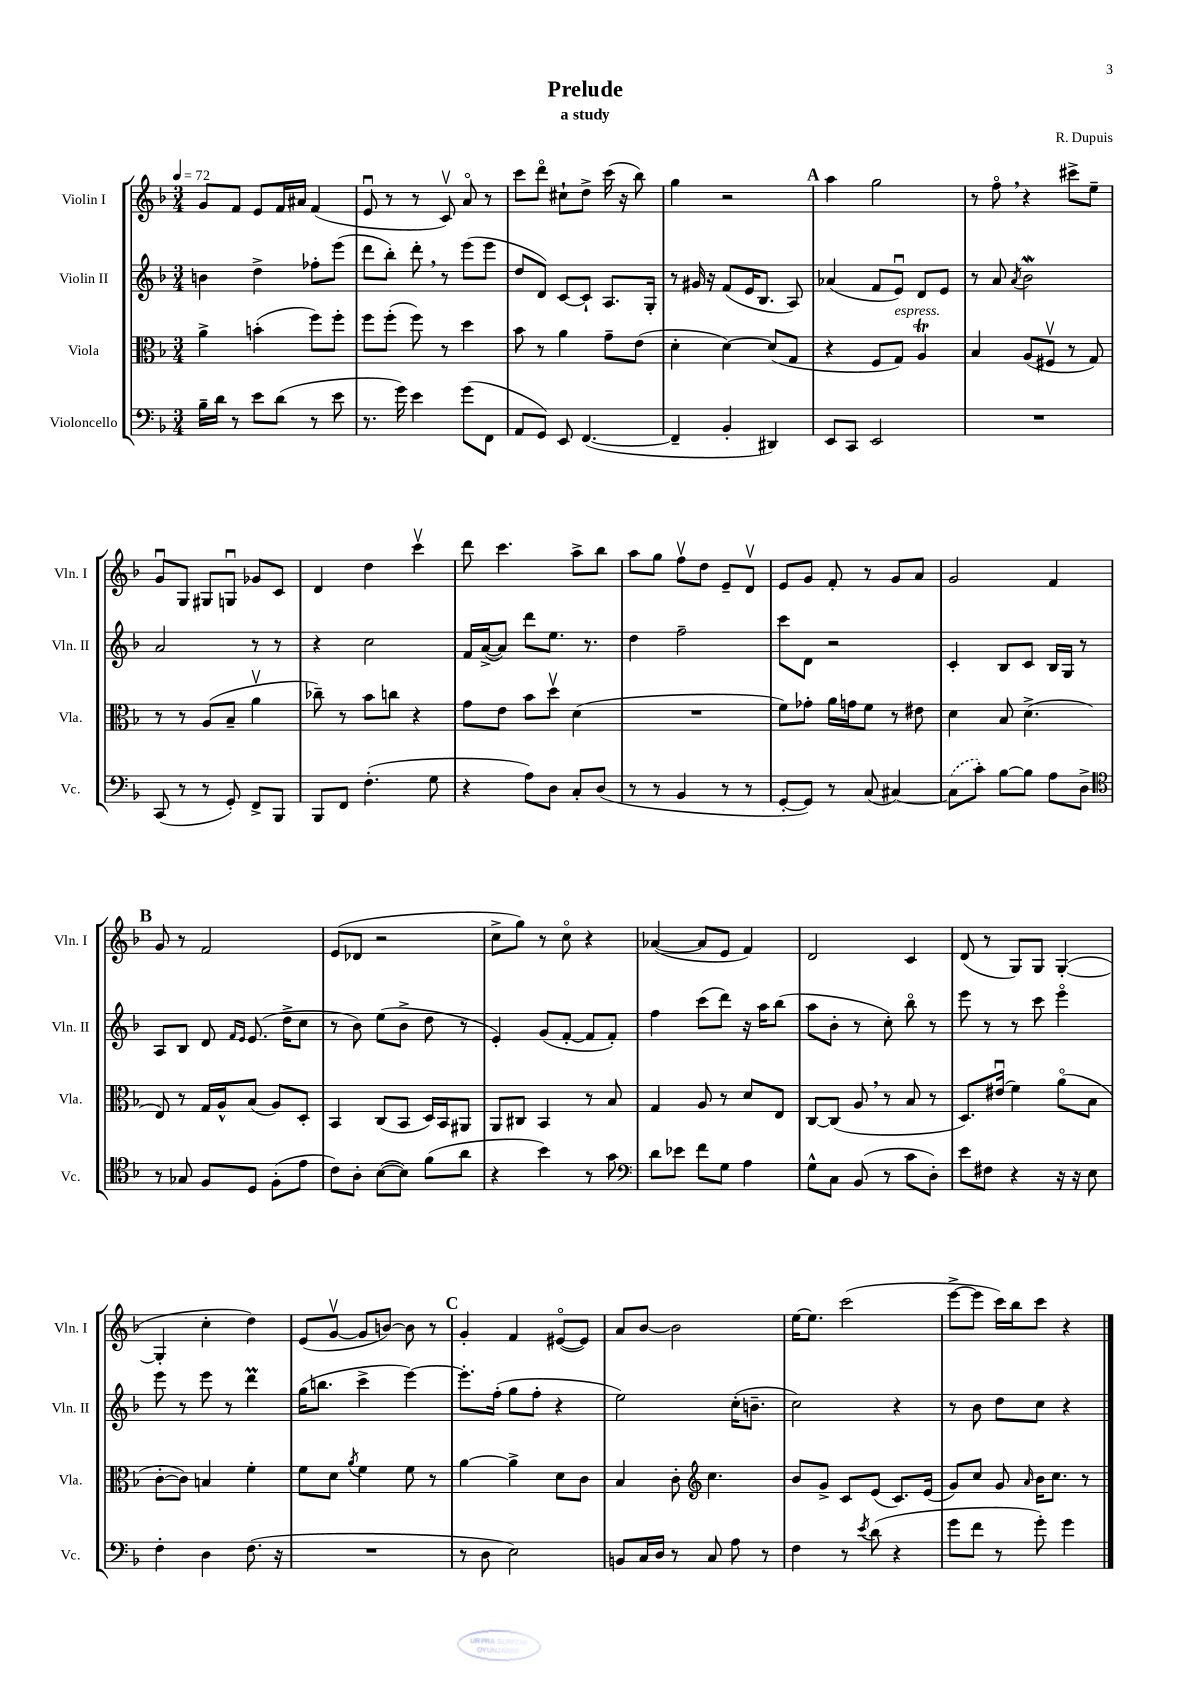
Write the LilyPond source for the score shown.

\header { title = "Prelude" composer = "R. Dupuis" subtitle = "a study" }
<<
\new StaffGroup <<
\new Staff = "s0" \with { instrumentName = "Violin I" shortInstrumentName = "Vln. I" } {
    \clef treble \key f \major \numericTimeSignature \time 3/4 \tempo 4 = 72
    \autoBeamOff g'8[ f'8] e'8[ f'16 ais'16] f'4( |
    e'8\downbow r8 r8 c'8\upbow) a'8\flageolet r8 |
    c'''8[ d'''8]\flageolet cis''8[-! d''8]-> c'''16( r16 bes''8) |
    g''4 r2 |
    \mark \markup { \bold "A" } a''4 g''2 |
    r8 f''8\flageolet \breathe r4 cis'''8[-> e''8]-- |
    g'8[\downbow g8] gis8[ g8]\downbow ges'8[ c'8] |
    d'4 d''4 c'''4\upbow |
    d'''8 c'''4. a''8[-> bes''8] |
    a''8[ g''8] f''8[\upbow d''8] e'8[-- d'8]\upbow |
    e'8[ g'8] f'8-. r8 g'8[ a'8] |
    g'2 f'4 |
    \mark \markup { \bold "B" } g'8 r8 f'2 |
    e'8[( des'8] r2 |
    c''8[-> g''8]) r8 c''8\flageolet r4 |
    aes'4~( aes'8[ e'8] f'4) |
    d'2 c'4 |
    d'8( r8 g8[) g8] g4~-.( |
    g4-. c''4-. d''4) |
    e'8[( g'8]~\upbow g'8[ b'8]~) b'8 r8 |
    \mark \markup { \bold "C" } g'4-. f'4 eis'8[~\flageolet( eis'8]) |
    a'8[ bes'8]~ bes'2 |
    e''16[~ e''8.] c'''2( |
    e'''8[~-> e'''8] c'''16[) bes''16 c'''8] r4 \bar "|." |
}
\new Staff = "s1" \with { instrumentName = "Violin II" shortInstrumentName = "Vln. II" } {
    \clef treble \key f \major \numericTimeSignature \time 3/4
    \autoBeamOff b'4 d''4-> fes''8[-. e'''8]( |
    d'''8[ bes''8]-.) d'''8-. \breathe r8 e'''8[( e'''8] |
    d''8[ d'8]) c'8[~ c'8]-! a8.[ g16]-. |
    r8 gis'16 r16 f'8[( e'16 bes8.] a8) |
    \mark \markup { \bold "A" } aes'4( f'8[ e'8]\downbow) d'8[ e'8] |
    r8 a'8 \acciaccatura { a'8 } bes'2\mordent |
    a'2 r8 r8 |
    r4 c''2 |
    f'16[ a'16~->( a'8]) d'''8[ e''8.] r8. |
    d''4 f''2-- |
    c'''8[ d'8] r2 |
    c'4-. bes8[ c'8] bes16[ g16] r8 |
    \mark \markup { \bold "B" } a8[ bes8] d'8 \grace { f'16[ e'16] } e'8.( d''16[-> c''8] |
    r8 bes'8) e''8[( bes'8]-> d''8 r8 |
    e'4-.) g'8[( f'8]~-. f'8[ f'8]-.) |
    f''4 c'''8[( d'''8]) r16 a''16[ bes''8]( |
    a''8[ bes'8]-. r8 c''8-.) bes''8\flageolet r8 |
    e'''8 r8 r8 c'''8 e'''4\flageolet |
    e'''8 r8 e'''8 r8 d'''4\prall |
    g''16[( b''8.] c'''4-> e'''4~) |
    \mark \markup { \bold "C" } e'''8.[-. f''16]-.( g''8[ f''8]-. r4 |
    e''2) c''16[-.( b'8.]-- |
    c''2) r4 |
    r8 bes'8 d''8[ c''8] r4 \bar "|." |
}
\new Staff = "s2" \with { instrumentName = "Viola" shortInstrumentName = "Vla." } {
    \clef alto \key f \major \numericTimeSignature \time 3/4
    \autoBeamOff a'4-> b'4-.( f''8[) f''8]-. |
    f''8[ f''8]-.( f''8) r8 d''4 |
    bes'8 r8 a'4 g'8[-- e'8]( |
    d'4-. d'4~) d'8[( g8] |
    \mark \markup { \bold "A" } r4 f8[ g8]^\markup { \italic "espress." }) a4\trill |
    bes4 a8[( fis8]\upbow r8 g8) |
    r8 r8 a8[( bes8]-- a'4\upbow |
    ces''8--) r8 bes'8[ c''8] r4 |
    g'8[ e'8] bes'8[ d''8]\upbow d'4( |
    R2. |
    f'8[) ges'8]-. a'16[ g'16 f'8] r8 eis'8 |
    d'4 bes8 d'4.->( |
    \mark \markup { \bold "B" } e8) r8 g16[ a16-^ bes8]( a8[) d8]-. |
    bes,4 c8[( bes,8] d16[) bes,16 ais,8] |
    a,8[ cis8] bes,4 r8 bes8 |
    g4 a8 r8 d'8[ e8] |
    c8[~ c8]( a8 \breathe r8 bes8 r8 |
    d8.[) eis'16]\downbow( f'4) a'8[\flageolet( bes8] |
    c'8[~-. c'8]) b4 f'4-. |
    f'8[ d'8] \acciaccatura { a'8 } f'4 f'8 r8 |
    \mark \markup { \bold "C" } a'4~ a'4-> d'8[ c'8] |
    bes4 c'8-. \clef treble c''4. |
    bes'8[ g'8]-> c'8[ e'8]( c'8.[) e'16]( |
    g'8[) c''8] g'8 \grace { a'16 } bes'16[ c''8.] r8 \bar "|." |
}
\new Staff = "s3" \with { instrumentName = "Violoncello" shortInstrumentName = "Vc." } {
    \clef bass \key f \major \numericTimeSignature \time 3/4
    \autoBeamOff bes16[-- d'16] r8 e'8[ d'8]( r8 e'8 |
    r8. g'16) e'4 g'8[( f,8] |
    a,8[ g,8]) e,8 f,4.~( |
    f,4-- bes,4-. dis,4) |
    \mark \markup { \bold "A" } e,8[ c,8] e,2 |
    R2. |
    c,8( r8 r8 g,8-.) f,8[-> bes,,8] |
    bes,,8[ f,8] f4.-.( g8 |
    r4 a8[) d8] c8[-. d8]( |
    r8 r8 bes,4 r8 r8 |
    g,8[~-. g,8]) r8 c8( cis4~) |
    \once \slurDashed cis8[( c'8]-.) bes8[~ bes8] a8[ d8]-> |
    \mark \markup { \bold "B" } \clef tenor r8 ges8 f8[ d8] f8[-.( e'8] |
    c'8[) a8]-. bes8[~( bes8]) f'8[( a'8] |
    r4 bes'4) r8 g'8 |
    \clef bass d'8[ ees'8] f'8[ g8] a4 |
    g8[-^ c8] bes,8( r8 c'8[ d8]-.) |
    e'8[ fis8] r4 r16 r16 e8 |
    f4-. d4 f8.( r16 |
    R2. |
    \mark \markup { \bold "C" } r8 d8 e2) |
    b,8[ c16 d16] r8 c8 a8 r8 |
    f4 r8 \acciaccatura { e'8 } d'8( r4 |
    g'8[ f'8] r8 g'8-.) g'4 \bar "|." |
}
>>
>>
\layout { \context { \Score \remove "Bar_number_engraver" } }
